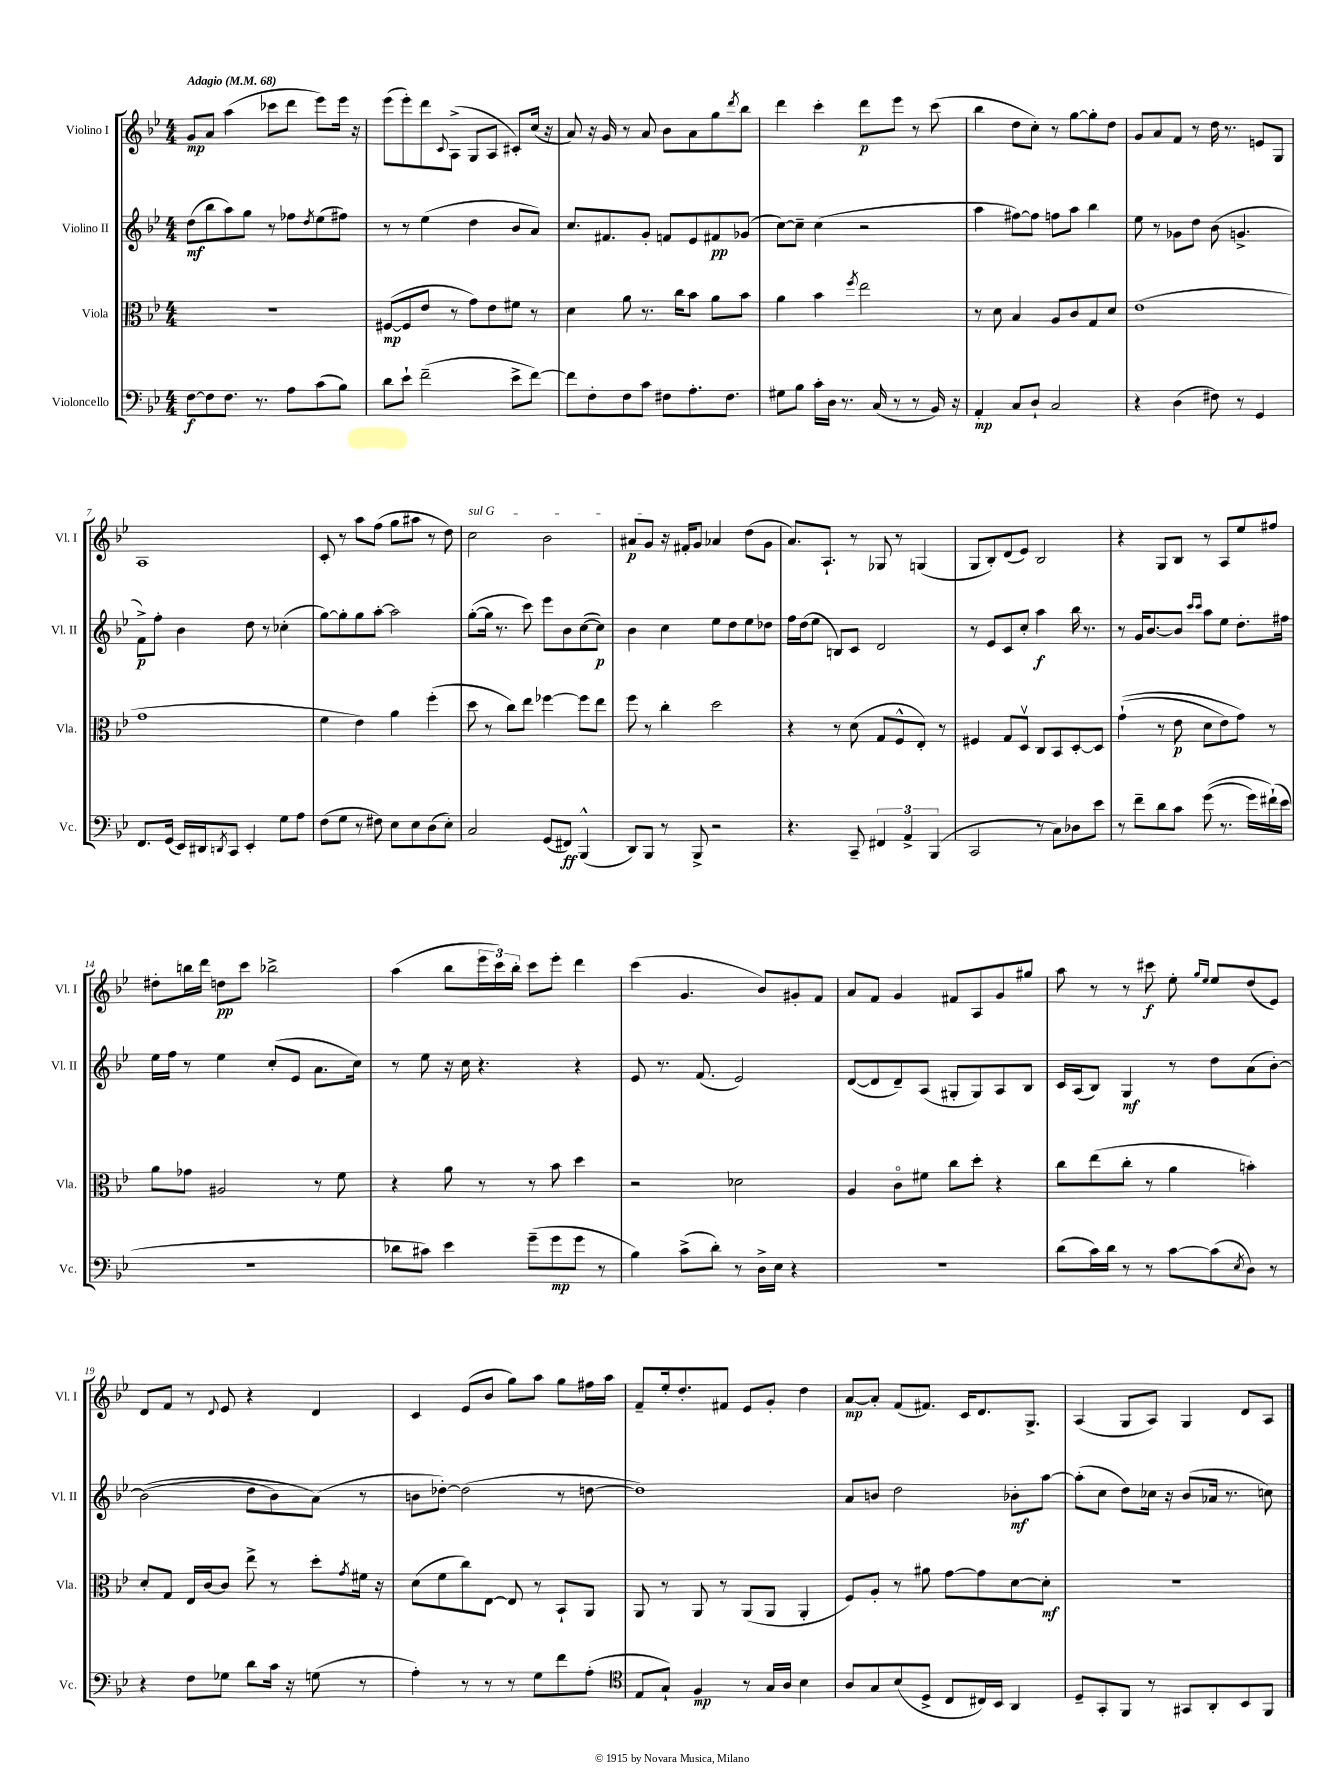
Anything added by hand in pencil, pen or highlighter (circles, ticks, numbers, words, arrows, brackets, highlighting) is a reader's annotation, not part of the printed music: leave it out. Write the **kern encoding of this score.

**kern	**kern	**kern	**kern
*staff4	*staff3	*staff2	*staff1
*clefF4	*clefC3	*clefG2	*clefG2
*k[b-e-]	*k[b-e-]	*k[b-e-]	*k[b-e-]
*M4/4	*M4/4	*M4/4	*M4/4
*MM68	*MM68	*MM68	*MM68
[8F	1r	(8dd	8g
8F]	.	8bb-	8a
8.F	.	8aa)	(4aa
.	.	8gg	.
8.r	.	.	.
.	.	8r	8ccc-
8A	.	8ff-	8ddd
.	.	8qdd	.
(8c	.	(8ee-	8eee-)
8B-)	.	8ff#)	16eee-
.	.	.	16r
=	=	=	=
8d	([8F#	8r	(8eee-
8e-`	8F#]	8r	8eee-')
(2f~	8e-	(4ee-	8ddd
.	.	.	8qqc
.	8r	.	(8A^
.	8g)	4dd	8G
.	8e-	.	8A
8e-^	8f#	8b-	8c#')
[8f)	8r	8a)	(16cc
.	.	.	16r
=	=	=	=
8f]	4d	8.cc	8a)
8F'	.	.	16r
.	.	8.f#	16g
8F	8a	.	8r
8c	8.r	8g'	8a
8F#	.	8f	8b-
.	16cc	.	.
8.A'	8b-	8e-	8a
.	8a	8f#	8gg
8.F#	.	.	.
.	.	.	8qddd
.	8b-	(8g-	8bb-
=	=	=	=
8G#	4a	[8cc)	4ddd
8B-	.	8cc~]	.
16c'	4b-	(4cc	4ccc'
16D	.	.	.
8.r	.	.	.
.	8qff	.	.
.	2ee-	2r	8ddd
(16C	.	.	.
8r	.	.	8eee-
8r	.	.	8r
16BB-)	.	.	(8ccc
16r	.	.	.
=	=	=	=
4AA'	8r	4aa	4bb-
.	8d	.	.
8C	4B-	[8ff#)	8dd
8D`	.	8ff#]	8cc')
2C	8A	8ff	8r
.	8c	8aa	[8gg
.	8G	4bb-	8gg']
.	8d	.	8dd
=	=	=	=
4r	(1e-	8ee-	8g
.	.	8r	8a
(4D	.	8g-	8f
.	.	8dd	8r
8F#)	.	(8b-	16dd
.	.	.	8.r
8r	.	4.g^	.
4GG	.	.	8e
.	.	.	8G
=	=	=	=
8.FF	1g	8f^)	1A
.	.	8ff'	.
(16GG	.	.	.
16EE-)	.	4b-	.
16DD#	.	.	.
8qDD	.	.	.
8CC	.	.	.
4EE-'	.	8dd	.
.	.	8r	.
8G	.	(4cc-'	.
8A	.	.	.
=	=	=	=
(8F	4f	[8gg)	8c'
8G	.	8gg']	8r
8r	4e-)	8gg	8aa
8F#)	.	[8aa'	(8ff
8E-	4a	2aa]	8gg
8E-	.	.	8aa#
(8D	(4ff'	.	8r
8E-')	.	.	8dd)
=	=	=	=
2C	8dd	([8gg'	2cc
.	8r	16gg]	.
.	.	8.r	.
.	8cc)	.	.
.	8ee-	8ccc)	.
(8GG	[4ff-	8eee-	2b-
8FF#)	.	8b-	.
(4BBB-^^	8ff-]	([8cc	.
.	8ee-	8cc])	.
=	=	=	=
8DD)	8ff	4b-	8a#
8BBB-	8r	.	8g
8r	4cc'	4cc	16r
.	.	.	16f#'
8BBB-^	.	.	8g
2r	2dd	8ee-	4a-
.	.	8dd	.
.	.	8ee-	(8dd
.	.	8dd-	8g
=	=	=	=
4.r	4r	16ff	8.a)
.	.	(16dd	.
.	.	8ee-	.
.	.	.	8.A`
.	8r	8B)	.
8CC~	(8d	8c	8r
6FF#	8G	2d	8G-
.	8F^^	.	8r
6AA^	.	.	.
.	8E-')	.	(4G
(6BBB-	.	.	.
.	8r	.	.
=	=	=	=
2CC	4F#	8r	8G
.	.	8e-	8B-')
.	8G	8c	(8d
.	8Dv	8cc'	8e-)
8r	8C	4aa	2B-
8C)	8BB-	.	.
8D-	[8D'	16bb-	.
.	.	8.r	.
8e-	8D]	.	.
=	=	=	=
8r	&((4g`	8r	4r
8f~	.	16g	.
.	.	[8.b-	.
8d	8r	.	8G
8c	8e-	8b-]	8B-
.	.	16qqccc	.
.	.	16qqccc	.
&((8g	8d	8aa	8r
8.r	8e-)	8ee-	8A
.	8g&)	8.dd'	8ee-
16g)	.	.	.
(16f#`&)	8r	.	8ff#
16e-	.	16ff#	.
=	=	=	=
1r	8a	16ee-	8dd#'
.	.	16ff	.
.	8g-	8r	16bb
.	.	.	16ddd
.	2A#	4ee-	8dd
.	.	.	8ccc
.	.	(8cc'	2bb-^
.	.	8e-	.
.	8r	8.a	.
.	8f	.	.
.	.	16cc)	.
=	=	=	=
8d-	4r	8r	(4aa
8c#)	.	8ee-	.
4e-	8a	16r	8bb-
.	.	16cc	.
.	8r	4.r	24eee-
.	.	.	24ccc)
.	.	.	24bb-'
(8g~	8r	.	8ccc
8g	8b-	.	8eee-'
8g	4dd	4r	4ddd
8r	.	.	.
=	=	=	=
4B-)	2r	8e-	(4ccc
.	.	8.r	.
(8c^	.	.	4.g
.	.	(8.f	.
8d')	.	.	.
8r	2d-	2e-)	.
16D^	.	.	8b-)
16E-	.	.	.
4r	.	.	8g#'
.	.	.	8f
=	=	=	=
1r	4A	([8d	8a
.	.	8d]	8f
.	8co	8d~)	4g
.	8f#	(8A	.
.	8cc	8G#'	8f#
.	8dd'	8G#)	8A
.	4r	8A	8g
.	.	8B-	8gg#
=	=	=	=
(8d	8cc	16c	8aa
.	.	(16A	.
16c)	(8ee-	8B-)	8r
16d	.	.	.
8r	8cc'	4G	8r
8r	8r	.	8ccc#
[8c	4a	8r	8ee-'
.	.	.	16qqgg
.	.	.	16qqee-
(8c]	.	8dd	8ee-
8qE-	.	.	.
8D)	4b')	(8a	(8dd
8r	.	[8b-')	8e-)
=	=	=	=
4r	8d'	&((2b-]	8d
.	8G	.	8f
8F	16E-	.	8r
.	[16c	.	.
.	.	.	8qqd
8G-	8c]	.	8e-
8d	8ee-^	8dd	4r
16c	8r	8b-)	.
16r	.	.	.
(8G	8dd'	(8a&)	4d
.	8qg	.	.
8r	16f#	8r	.
.	16r	.	.
=	=	=	=
4A')	(8d	8b	4c
.	8f	[8dd-')	.
8r	8cc)	(2dd-]	(8e-
8r	[8E-	.	8b-
8r	8E-]	.	8gg)
8G	8r	.	8aa
8f	8BB-`	8r	8gg
(8A'	8AA	[8dd	16ff#
.	.	.	16aa
=	=	=	=
*clefC4	*	*	*
8E-	8AA	1dd])	8f~
8G`)	8r	.	16ee-'
.	.	.	8.dd'
4F	8AA	.	.
.	8r	.	8f#
8r	(8AA	.	8e-
16G	8AA	.	8g'
16A	.	.	.
4B-	4AA'	.	4dd
=	=	=	=
8A	8F)	8a	[8a
8G	8A'	8b	8a']
(8B-	8r	2dd	(8f
8D^	8a#	.	8.f#)
8C	[8g	.	.
.	.	.	16c
16C#)	8g]	.	8.d
16BB-	.	.	.
4AA	[8d	8b-'	.
.	.	.	8.G^
.	8d']	[8aa	.
=	=	=	=
8D~	1r	(8aa']	(4A
8GG'	.	8cc	.
8FF	.	8dd)	8G
8r	.	16cc-	8A)
.	.	16r	.
8GG#	.	(8b-	4G
8AA'	.	16a-	.
.	.	8.r	.
8BB-	.	.	8d
8FF	.	8cc)	8A
==	==	==	==
*-	*-	*-	*-
